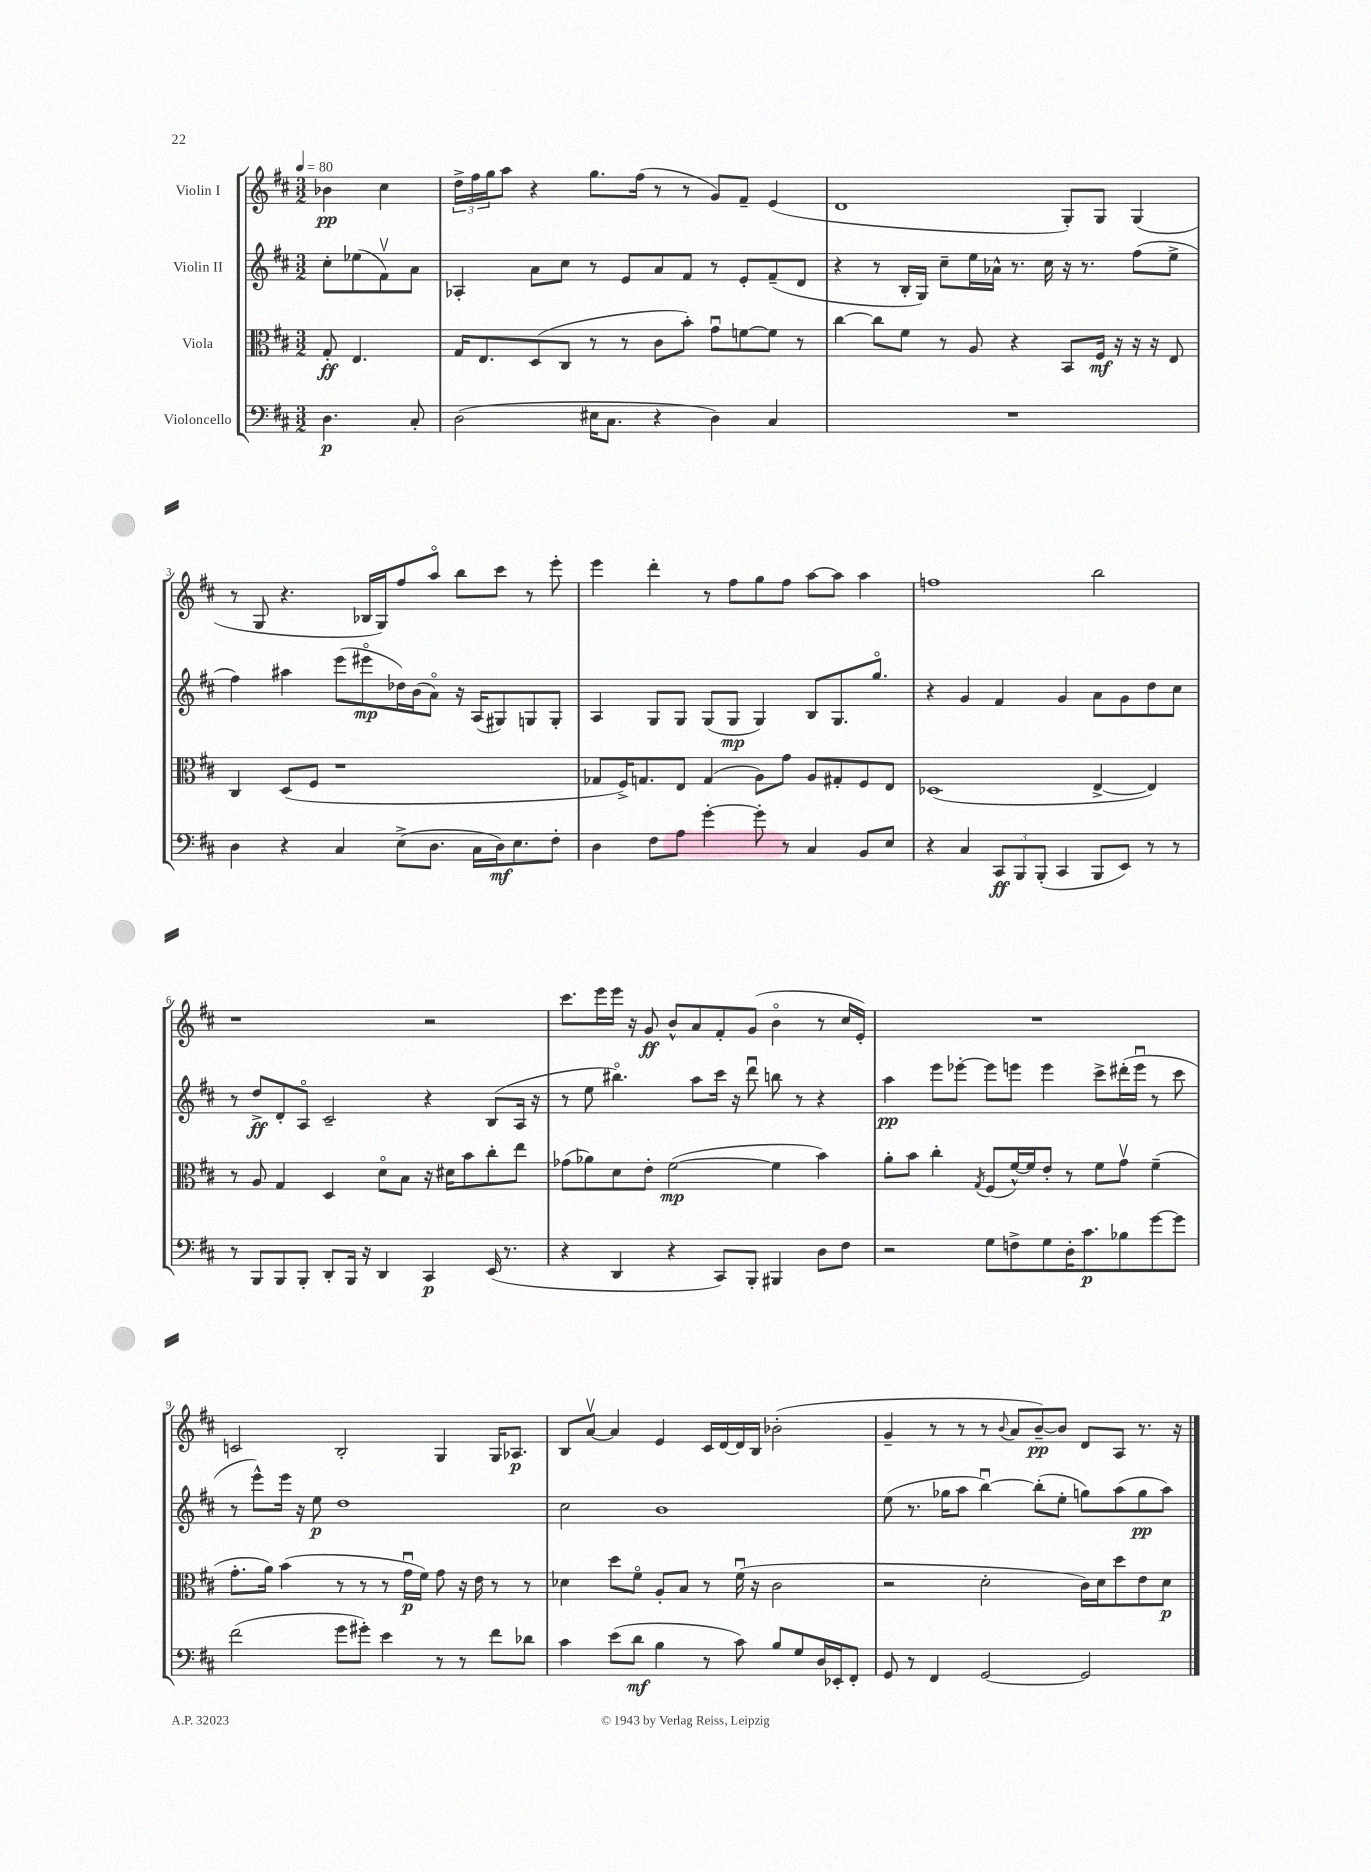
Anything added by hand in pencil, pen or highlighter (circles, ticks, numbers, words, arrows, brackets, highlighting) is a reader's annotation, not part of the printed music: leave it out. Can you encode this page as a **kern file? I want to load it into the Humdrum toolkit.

**kern	**kern	**kern	**kern
*staff4	*staff3	*staff2	*staff1
*clefF4	*clefC3	*clefG2	*clefG2
*k[f#c#]	*k[f#c#]	*k[f#c#]	*k[f#c#]
*M3/2	*M3/2	*M3/2	*M3/2
*MM80	*MM80	*MM80	*MM80
4.D\	8G'/	8cc#'\L	4b-\
.	4.E/	(8ee-\	.
.	.	8f#v\)	4cc#\
8C#'/	.	8a\J	.
=	=	=	=
(2D\	16G/LK	4A-'/	24dd^\LL
.	.	.	24ff#\
.	8.E/	.	.
.	.	.	24gg\J
.	.	.	8aa\J
.	(8D/	8a\L	4r
.	8C#/J	8cc#\J	.
16E#\LK	8r	8r	8.gg\L
8.C#\J	.	.	.
.	8r	8e/L	.
.	.	.	(16ff#\Jk
4r	8c#\L	8a/	8r
.	8b'\J)	8f#/J	8r
4D\)	8gu\L	8r	8g/L)
.	[8f\	8e'/L	8f#~/J
4C#/	8f\]J	(8f#~/	(4e/
.	8r	8d/J	.
=	=	=	=
1.r	[4cc#\	4r	1d
.	8cc#\]L	8r	.
.	8f#\J	16B'/LL	.
.	.	16G/JJ)	.
.	8r	8cc#~\L	.
.	8A/	16ee\L	.
.	.	16a-^^\JJ	.
.	4r	8.r	.
.	.	16cc#\	.
.	8BB/L	16r	8G'/L)
.	.	8.r	.
.	16F#/Jk	.	8G/J
.	16r	.	.
.	16r	(8ff#\L	(4G/
.	16r	.	.
.	8E/	8ee^\J	.
=	=	=	=
4D\	4C#/	4ff#\)	8r
.	.	.	8G/
4r	(8D/L	4aa#\	4.r
.	8F#/J	.	.
4C#/	1r	(8eee\L	.
.	.	8eee#o\	16B-/LL
.	.	.	16G/J)
(8E^\L	.	16dd-\L)	8ff#/
.	.	(16b\J	.
8.D\J	.	8ao\J)	8aao/J
.	.	16r	8bb\L
16C#\LL	.	(16A/LK	.
16D\J)	.	8G#/)	8ccc#\J
8.E\	.	.	.
.	.	8G/	8r
8F#'\J	.	8G'/J	8eee'\
=	=	=	=
4D\	8G-/L	4A/	4eee\
.	16F#^/K)	.	.
.	8.G/	.	.
8F#\L	.	8G/L	4ddd'\
8A\J	8E/J	8G/J	.
[4g'\	(4G/	(8G/L	8r
.	.	8G/J	8ff#\L
8g'\]	8A\L)	4G/)	8gg\
8r	8g\J	.	8ff#\J
4C#/	8A/L	8B/L	[8aa\L
.	8G#'/	8.G/	8aa\]J
8BB/L	8F#/	.	4aa\
.	.	8.ggo/J	.
8E/J	8E/J	.	.
=	=	=	=
4r	(1D-	4r	1ff
4C#/	.	4g/	.
12CC#/L	.	4f#/	.
12BBB/	.	.	.
(12BBB'/J	.	.	.
4CC#/	.	4g/	.
8BBB/L	[4E^/	8a\L	2bb\
8EE/J)	.	8g\	.
8r	4E/])	8dd\	.
8r	.	8cc#\J	.
=	=	=	=
8r	8r	8r	1r
8BBB/L	8A/	8dd^/L	.
8BBB/	4G/	8d'/	.
8BBB'/J	.	8Ao/J	.
8DD'/L	4D/	2c#~/	.
16BBB/Jk	.	.	.
16r	.	.	.
4DD/	8do\L	.	.
.	8B\J	.	.
4CC#/	16r	4r	2r
.	16d#\LK	.	.
.	8b\	.	.
(16EE/	8cc#'\	(8B/L	.
8.r	.	.	.
.	8ee\J	16A/Jk	.
.	.	16r	.
=	=	=	=
4r	(8g-\L	8r	8.ccc#\L
.	8a-\)	8ee\	.
.	.	.	16eee\L
4DD/	8d\	4.bb#o\)	16eee\JJ
.	.	.	16r
.	8e'\J	.	8g/
4r	([2f#\	.	8b^^/L
.	.	8aa\L	8a/
8CC#/L)	.	16ccc#\Jk	8f#'/
.	.	16r	.
8BBB'/J	.	8dddu\	(8g/J
4BBB#/	4f#\]	8bb\	4bo\
.	.	8r	.
8D\L	4b\)	4r	8r
8F#\J	.	.	16cc#/LL
.	.	.	16e'/JJ)
=	=	=	=
2r	8a'\L	4aa\	1.r
.	8b\J	.	.
.	4cc#'\	8eee\L	.
.	.	[8eee-'\J	.
.	8qG/	.	.
8G\L	(8F#/L	8eee-\]L	.
8F^\	[16f#^^/L)	8eee\J	.
.	16f#/]J	.	.
8G\	8e'/J	4eee\	.
16D'\K	8r	.	.
8.c#\	.	.	.
.	8f#\L	8ccc#^\L	.
8B-\	8gv\J	(16ddd#'\L	.
.	.	16eeeu\JJ	.
[8g\	(4f#~\	8r	.
8g\]J	.	8ccc#\	.
=	=	=	=
(2f#\	8.g'\L	8r	2c/
.	.	8eee^^\L)	.
.	16a\Jk)	.	.
.	(4b\	16eee\Jk	.
.	.	16r	.
.	.	8ee\	.
8g\L	8r	1dd	2B'/
8g#'\J)	8r	.	.
4e\	8r	.	.
.	16gu\LL	.	.
.	16f#\JJ)	.	.
8r	8g\	.	4G/
8r	16r	.	.
.	16e\	.	.
8f#\L	8r	.	16G/LK
.	.	.	8.A-/J
8d-\J	8r	.	.
=	=	=	=
4c#\	4d-\	2cc#\	8B/L
.	.	.	[8av/J
(8e\L	8dd\L	.	4a/]
8d\J	8f#o\J	.	.
4B\	8A'/L	1b	4e/
.	8B/J	.	.
8r	8r	.	16c#/LL
.	.	.	[16d/
8c#\)	(16f#u\	.	16d/]
.	16r	.	16B/JJ
8B/L	2c#\	.	(2b-'\
8G/	.	.	.
16D/L	.	.	.
16EE-'/J	.	.	.
8FF#'/J	.	.	.
=	=	=	=
8GG/	2r	(8ee\	4g~/
8r	.	8.r	.
4FF#/	.	.	8r
.	.	16gg-\LK	.
.	.	8aa\J	8r
[2GG/	2d'\	[4bbu\)	8r
.	.	.	8qqb/
.	.	.	8a/L
.	.	(8bb'\]L	[8b~/)
.	.	8ee'\J	8b/]J
2GG/]	16c#\LL)	8gg\L)	8d/L
.	16d\J	.	.
.	8dd\	(8aa\	8A/J
.	8e\	8gg\	8.r
.	8d\J	8aa\J)	.
.	.	.	16r
==	==	==	==
*-	*-	*-	*-
